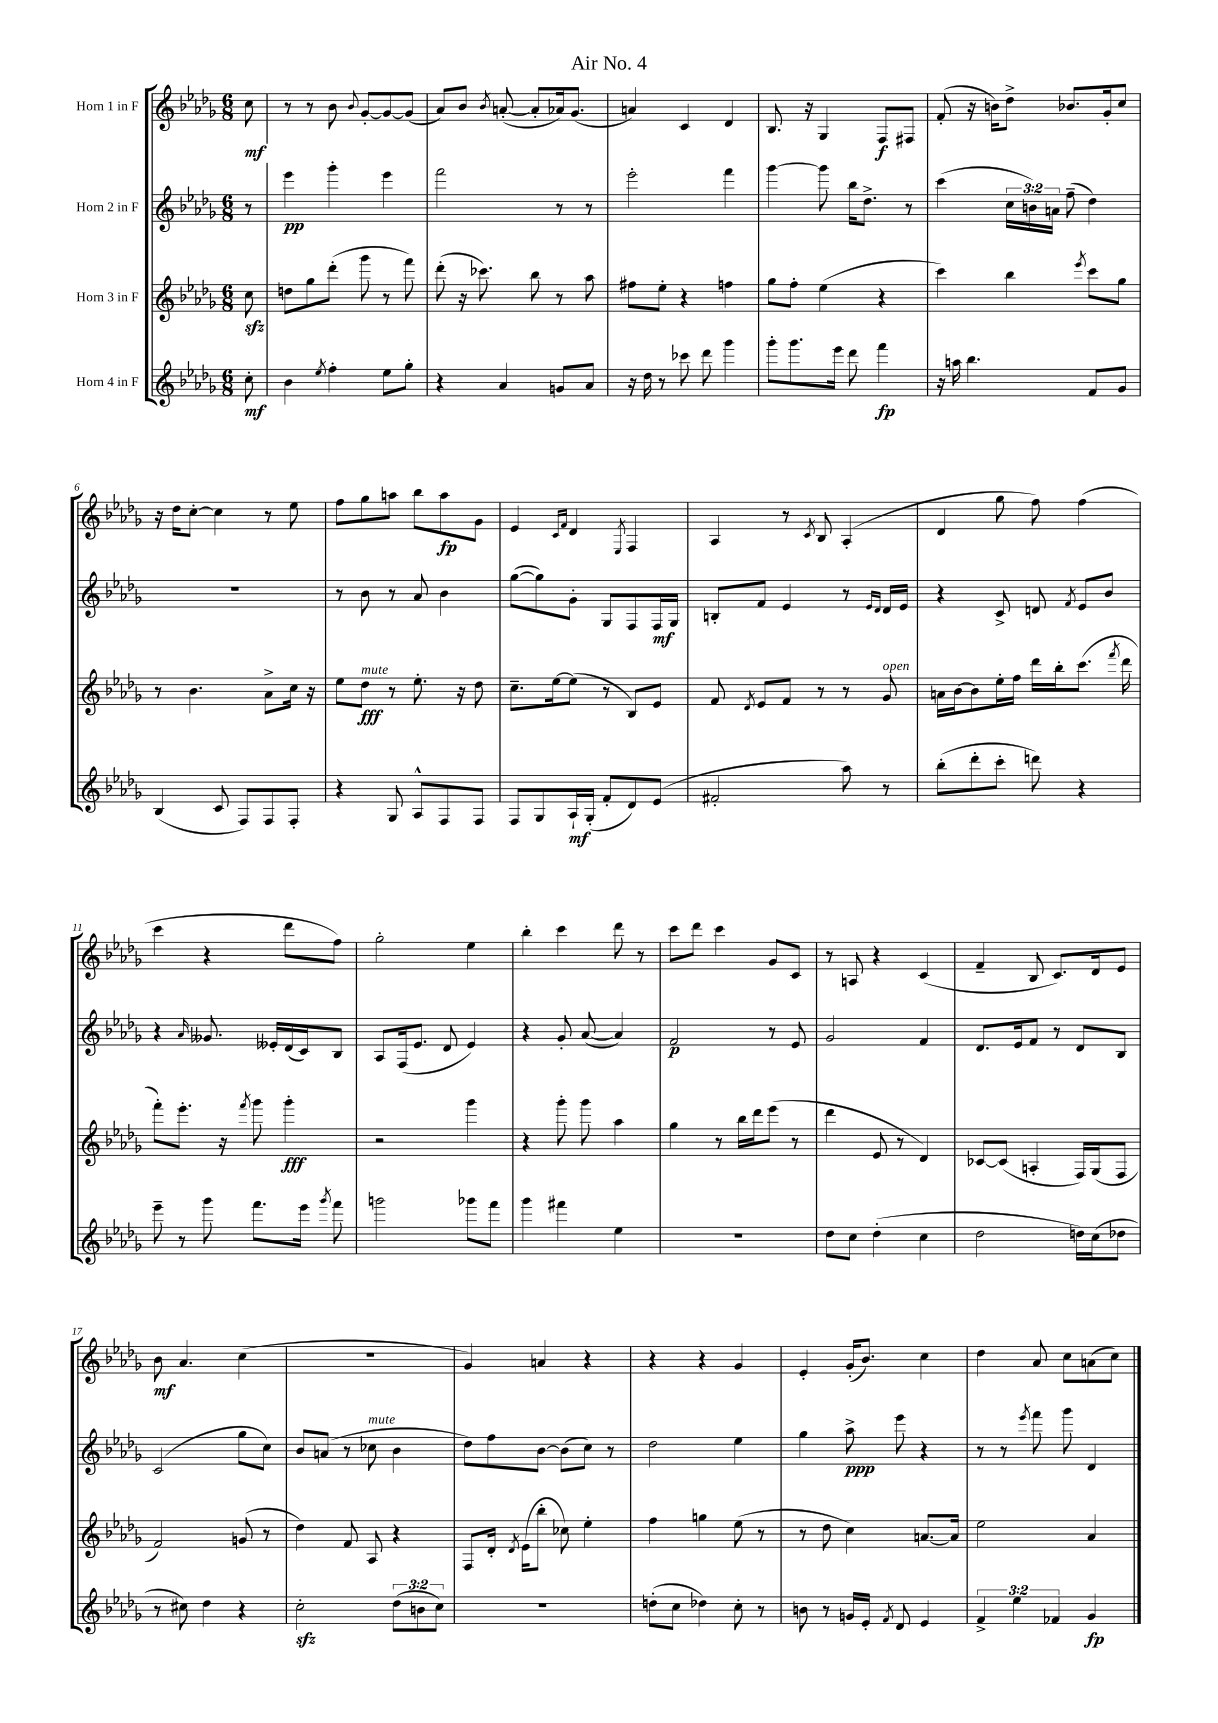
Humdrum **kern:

**kern	**dynam	**kern	**dynam	**kern	**dynam	**kern	**dynam
*part4	*part4	*part3	*part3	*part2	*part2	*part1	*part1
*staff4	*staff4	*staff3	*staff3	*staff2	*staff2	*staff1	*staff1
*I"Horn 4 in F	*	*I"Horn 3 in F	*	*I"Horn 2 in F	*	*I"Horn 1 in F	*
*clefG2	*	*clefG2	*	*clefG2	*	*clefG2	*
*k[b-e-a-d-g-]	*	*k[b-e-a-d-g-]	*	*k[b-e-a-d-g-]	*	*k[b-e-a-d-g-]	*
*M6/8	*	*M6/8	*	*M6/8	*	*M6/8	*
=	=	=	=	=	=	=	=
8cc'\	mf	8cczz\	.	8r	.	8cc\	mf
=1	=1	=1	=1	=1	=1	=1	=1
4b-\	.	8ddn\L	.	4eee-\	pp	8r	.
.	.	8gg-\	.	.	.	8r	.
8qee-/	.	.	.	.	.	.	.
4ff'\	.	(8ddd-'\J	.	4ggg-'\	.	8b-\	.
.	.	.	.	.	.	8qqb-/	.
.	.	8ggg-\	.	.	.	[8g-'/L	.
8ee-\L	.	8r	.	4eee-\	.	8g-/_	.
8gg-'\J	.	8fff\)	.	.	.	(8g-/J]	.
=2	=2	=2	=2	=2	=2	=2	=2
4r	.	(8ddd-'\	.	2fff\	.	8a-/L)	.
.	.	16r	.	.	.	8b-/J	.
.	.	8.ccc-X\)	.	.	.	.	.
.	.	.	.	.	.	8qb-/	.
4a-/	.	.	.	.	.	([8an'/	.
.	.	8bb-\	.	.	.	8a'/L]	.
8gn/L	.	8r	.	8r	.	16a-X/k)	.
.	.	.	.	.	.	(8.g-/J	.
8a-/J	.	8aa-\	.	8r	.	.	.
=3	=3	=3	=3	=3	=3	=3	=3
16r	.	8ff#X\L	.	2eee-'\	.	4an/)	.
16dd-\	.	.	.	.	.	.	.
8r	.	8ee-'\J	.	.	.	.	.
8ccc-X\	.	4r	.	.	.	4c/	.
8ddd-\	.	.	.	.	.	.	.
4ggg-\	.	4ffn\	.	4fff\	.	4d-/	.
=4	=4	=4	=4	=4	=4	=4	=4
8ggg-'\L	.	8gg-\L	.	[4ggg-\	.	8.B-/	.
8.ggg-\	.	8ff'\J	.	.	.	.	.
.	.	.	.	.	.	16r	.
.	.	(4ee-\	.	8ggg-\]	.	4G-/	.
16eee-\Jk	.	.	.	.	.	.	.
8ddd-\	.	.	.	16bb-\KL	.	.	.
.	.	.	.	8.dd-^\J	.	.	.
4fff\	fp	4r	.	.	.	8F/L	f
.	.	.	.	8r	.	8F#X/J	.
=5	=5	=5	=5	=5	=5	=5	=5
16r	.	4ccc\)	.	(4ccc\	.	(8f'/	.
16aan\	.	.	.	.	.	.	.
4.bb-\	.	.	.	.	.	16r	.
.	.	.	.	.	.	16bn\KL)	.
.	.	4bb-\	.	24cc\LL	.	8dd-^\J	.
.	.	.	.	24bn\)	.	.	.
.	.	.	.	24an\JJ	.	.	.
.	.	.	.	(8ff~\	.	8.b-X/L	.
.	.	8qeee-/	.	.	.	.	.
8f/L	.	8ccc\L	.	4dd-\)	.	.	.
.	.	.	.	.	.	16g-'/k	.
8g-/J	.	8gg-\J	.	.	.	8cc/J	.
!!LO:LB:g=z
=6	=6	=6	=6	=6	=6	=6	=6
(4B-/	.	8r	.	2.r	.	16r	.
.	.	.	.	.	.	16dd-\KL	.
.	.	4.b-\	.	.	.	[8cc'\J	.
8c/	.	.	.	.	.	4cc\]	.
8F/L)	.	.	.	.	.	.	.
8F/	.	8a-^\L	.	.	.	8r	.
8F'/J	.	16cc\Jk	.	.	.	8ee-\	.
.	.	16r	.	.	.	.	.
=7	=7	=7	=7	=7	=7	=7	=7
4r	.	8ee-\L	.	8r	.	8ff\L	.
!	!	!LO:TX:a:i:t=mute	!	!	!	!	!
.	.	8dd-\J	fff	8b-\	.	8gg-\	.
8G-/	.	8r	.	8r	.	8aan\J	.
8A-^^/L	.	8.ee-'\	.	8a-/	.	8bb-\L	.
8F/	.	.	.	4b-\	.	8aa\	fp
.	.	16r	.	.	.	.	.
8F/J	.	8dd-\	.	.	.	8g-\J	.
=8	=8	=8	=8	=8	=8	=8	=8
8F/L	.	8.cc~\L	.	([8gg-\L	.	4e-/	.
8G-/	.	.	.	8gg-\])	.	.	.
.	.	[16ee-\k	.	.	.	.	.
.	.	.	.	.	.	16qqc/LL	.
.	.	.	.	.	.	16qqf/JJ	.
16A-`/L	mf	(8ee-\J]	.	8g-'\J	.	4d-/	.
(16G-'/JJ	.	.	.	.	.	.	.
8f'/L	.	8r	.	8G-/L	.	.	.
.	.	.	.	.	.	8qE-/	.
8d-/)	.	8B-/L)	.	8F/	.	4F/	.
(8e-/J	.	8e-/J	.	16F/L	mf	.	.
.	.	.	.	16G-/JJ	.	.	.
=9	=9	=9	=9	=9	=9	=9	=9
2f#X'/	.	8f/	.	8Bn'/L	.	4A-/	.
.	.	8qd-/	.	.	.	.	.
.	.	8e-/L	.	8f/J	.	.	.
.	.	8f/J	.	4e-/	.	8r	.
.	.	.	.	.	.	8qc/	.
.	.	8r	.	.	.	8B-/	.
8aa-\)	.	8r	.	8r	.	(4A-'/	.
.	.	.	.	16qqe-/LL	.	.	.
.	.	.	.	16qqd-/JJ	.	.	.
!	!	!LO:TX:a:i:t=open	!	!	!	!	!
8r	.	8g-/	.	16d-/LL	.	.	.
.	.	.	.	16e-/JJ	.	.	.
=10	=10	=10	=10	=10	=10	=10	=10
(8bb-'\L	.	16an\LL	.	4r	.	4d-/	.
.	.	[16b-\J	.	.	.	.	.
8ddd-'\	.	8b-\]	.	.	.	.	.
8ccc'\J	.	16ee-'\L	.	8c^/	.	8gg-\	.
.	.	16ff\JJ	.	.	.	.	.
8dddn\)	.	16ddd-\LL	.	8dn/	.	8ff\)	.
.	.	16bb-'\J	.	.	.	.	.
.	.	.	.	8qf/	.	.	.
4r	.	(8.ccc\J	.	8e-/L	.	(4ff\	.
.	.	.	.	8b-/J	.	.	.
.	.	8qfff/	.	.	.	.	.
.	.	16ddd-\	.	.	.	.	.
!!LO:LB:g=z
=11	=11	=11	=11	=11	=11	=11	=11
8eee-~\	.	8fff'\L)	.	4r	.	4ccc\	.
8r	.	8.eee-'\J	.	.	.	.	.
.	.	.	.	16qqa-/	.	.	.
8ggg-\	.	.	.	8.g--X/	.	4r	.
.	.	16r	.	.	.	.	.
.	.	8qfff/	.	.	.	.	.
8.fff\L	.	8ggg-\	.	.	.	.	.
.	.	.	.	16e--X'/LL	.	.	.
.	.	4ggg-'\	fff	(16d-/	.	8ddd-\L	.
16eee-\Jk	.	.	.	16c/J)	.	.	.
8qggg-/	.	.	.	.	.	.	.
8fff\	.	.	.	8B-/J	.	8ff\J)	.
=12	=12	=12	=12	=12	=12	=12	=12
2gggn\	.	2r	.	8A-/L	.	2gg-'\	.
.	.	.	.	(16F/k	.	.	.
.	.	.	.	8.e-/J	.	.	.
.	.	.	.	8d-/	.	.	.
8ggg-X\L	.	4ggg-\	.	4e-/)	.	4ee-\	.
8fff\J	.	.	.	.	.	.	.
=13	=13	=13	=13	=13	=13	=13	=13
4ggg-\	.	4r	.	4r	.	4bb-'\	.
4fff#X\	.	8ggg-'\	.	8g-'/	.	4ccc\	.
.	.	8ggg-\	.	([8a-/	.	.	.
4ee-\	.	4aa-\	.	4a-/])	.	8ddd-\	.
.	.	.	.	.	.	8r	.
=14	=14	=14	=14	=14	=14	=14	=14
2.r	.	4gg-\	.	2f/	p	8ccc\L	.
.	.	.	.	.	.	8ddd-\J	.
.	.	8r	.	.	.	4ccc\	.
.	.	16bb-\LL	.	.	.	.	.
.	.	16ddd-\J	.	.	.	.	.
.	.	(8eee-\J	.	8r	.	8g-/L	.
.	.	8r	.	8e-/	.	8c/J	.
=15	=15	=15	=15	=15	=15	=15	=15
8dd-\L	.	4ddd-\	.	2g-/	.	8r	.
8cc\J	.	.	.	.	.	8An/	.
(4dd-'\	.	8e-/	.	.	.	4r	.
.	.	8r	.	.	.	.	.
4cc\	.	4d-/)	.	4f/	.	(4c/	.
=16	=16	=16	=16	=16	=16	=16	=16
2dd-\	.	[8c-X/L	.	8.d-/L	.	4f~/	.
.	.	(8c-/J]	.	.	.	.	.
.	.	.	.	16e-/k	.	.	.
.	.	4An'/	.	8f/J	.	8B-/	.
.	.	.	.	8r	.	8.c/L)	.
16ddn\LL)	.	16F/LL)	.	8d-/L	.	.	.
(16cc\J	.	(16G-/J	.	.	.	16d-/k	.
8dd-X\J	.	8F/J	.	8B-/J	.	8e-/J	.
!!LO:LB:g=z
=17	=17	=17	=17	=17	=17	=17	=17
8r	.	2f/)	.	(2c/	.	8b-\	mf
8cc#X\)	.	.	.	.	.	4.a-/	.
4dd-\	.	.	.	.	.	.	.
4r	.	(8gn/	.	8gg-\L	.	(4cc\	.
.	.	8r	.	8cc\J)	.	.	.
=18	=18	=18	=18	=18	=18	=18	=18
2cczz'\	.	4dd-\)	.	8b-/L	.	2.r	.
.	.	.	.	(8an/J	.	.	.
.	.	8f/	.	8r	.	.	.
!	!	!	!	!LO:TX:a:i:t=mute	!	!	!
.	.	8A-/	.	8cc-X\	.	.	.
(12dd-\L	.	4r	.	4b-\	.	.	.
12bn\	.	.	.	.	.	.	.
12cc\J)	.	.	.	.	.	.	.
=19	=19	=19	=19	=19	=19	=19	=19
2.r	.	8F/L	.	8dd-\L)	.	4g-/)	.
.	.	16d-'/Jk	.	8ff\	.	.	.
.	.	8qd-/	.	.	.	.	.
.	.	(16e-\KL	.	.	.	.	.
.	.	8bb-'\J	.	[8b-\J	.	4an/	.
.	.	8cc-X\)	.	(8b-\L]	.	.	.
.	.	4ee-'\	.	8cc\J)	.	4r	.
.	.	.	.	8r	.	.	.
=20	=20	=20	=20	=20	=20	=20	=20
(8ddn'\L	.	4ff\	.	2dd-\	.	4r	.
8cc\J	.	.	.	.	.	.	.
4dd-X\)	.	4ggn\	.	.	.	4r	.
8cc'\	.	(8ee-\	.	4ee-\	.	4g-/	.
8r	.	8r	.	.	.	.	.
=21	=21	=21	=21	=21	=21	=21	=21
8bn\	.	8r	.	4gg-\	.	4e-'/	.
8r	.	8dd-\	.	.	.	.	.
16gn/LL	.	4cc\)	.	8aa-^\	ppp	(16g-'/KL	.
16e-'/JJ	.	.	.	.	.	8.b-/J)	.
8qf/	.	.	.	.	.	.	.
8d-/	.	.	.	8eee-\	.	.	.
4e-/	.	[8.an/L	.	4r	.	4cc\	.
.	.	16a/Jk]	.	.	.	.	.
=22	=22	=22	=22	=22	=22	=22	=22
6f^/	.	2ee-\	.	8r	.	4dd-\	.
.	.	.	.	8r	.	.	.
6ee-\	.	.	.	.	.	.	.
.	.	.	.	8qeee-/	.	.	.
.	.	.	.	8fff\	.	8a-/	.
6f-X/	.	.	.	.	.	.	.
.	.	.	.	8ggg-\	.	8cc\L	.
4g-/	fp	4a-/	.	4d-/	.	(8an\	.
.	.	.	.	.	.	8cc\J)	.
==	==	==	==	==	==	==	==
*-	*-	*-	*-	*-	*-	*-	*-
